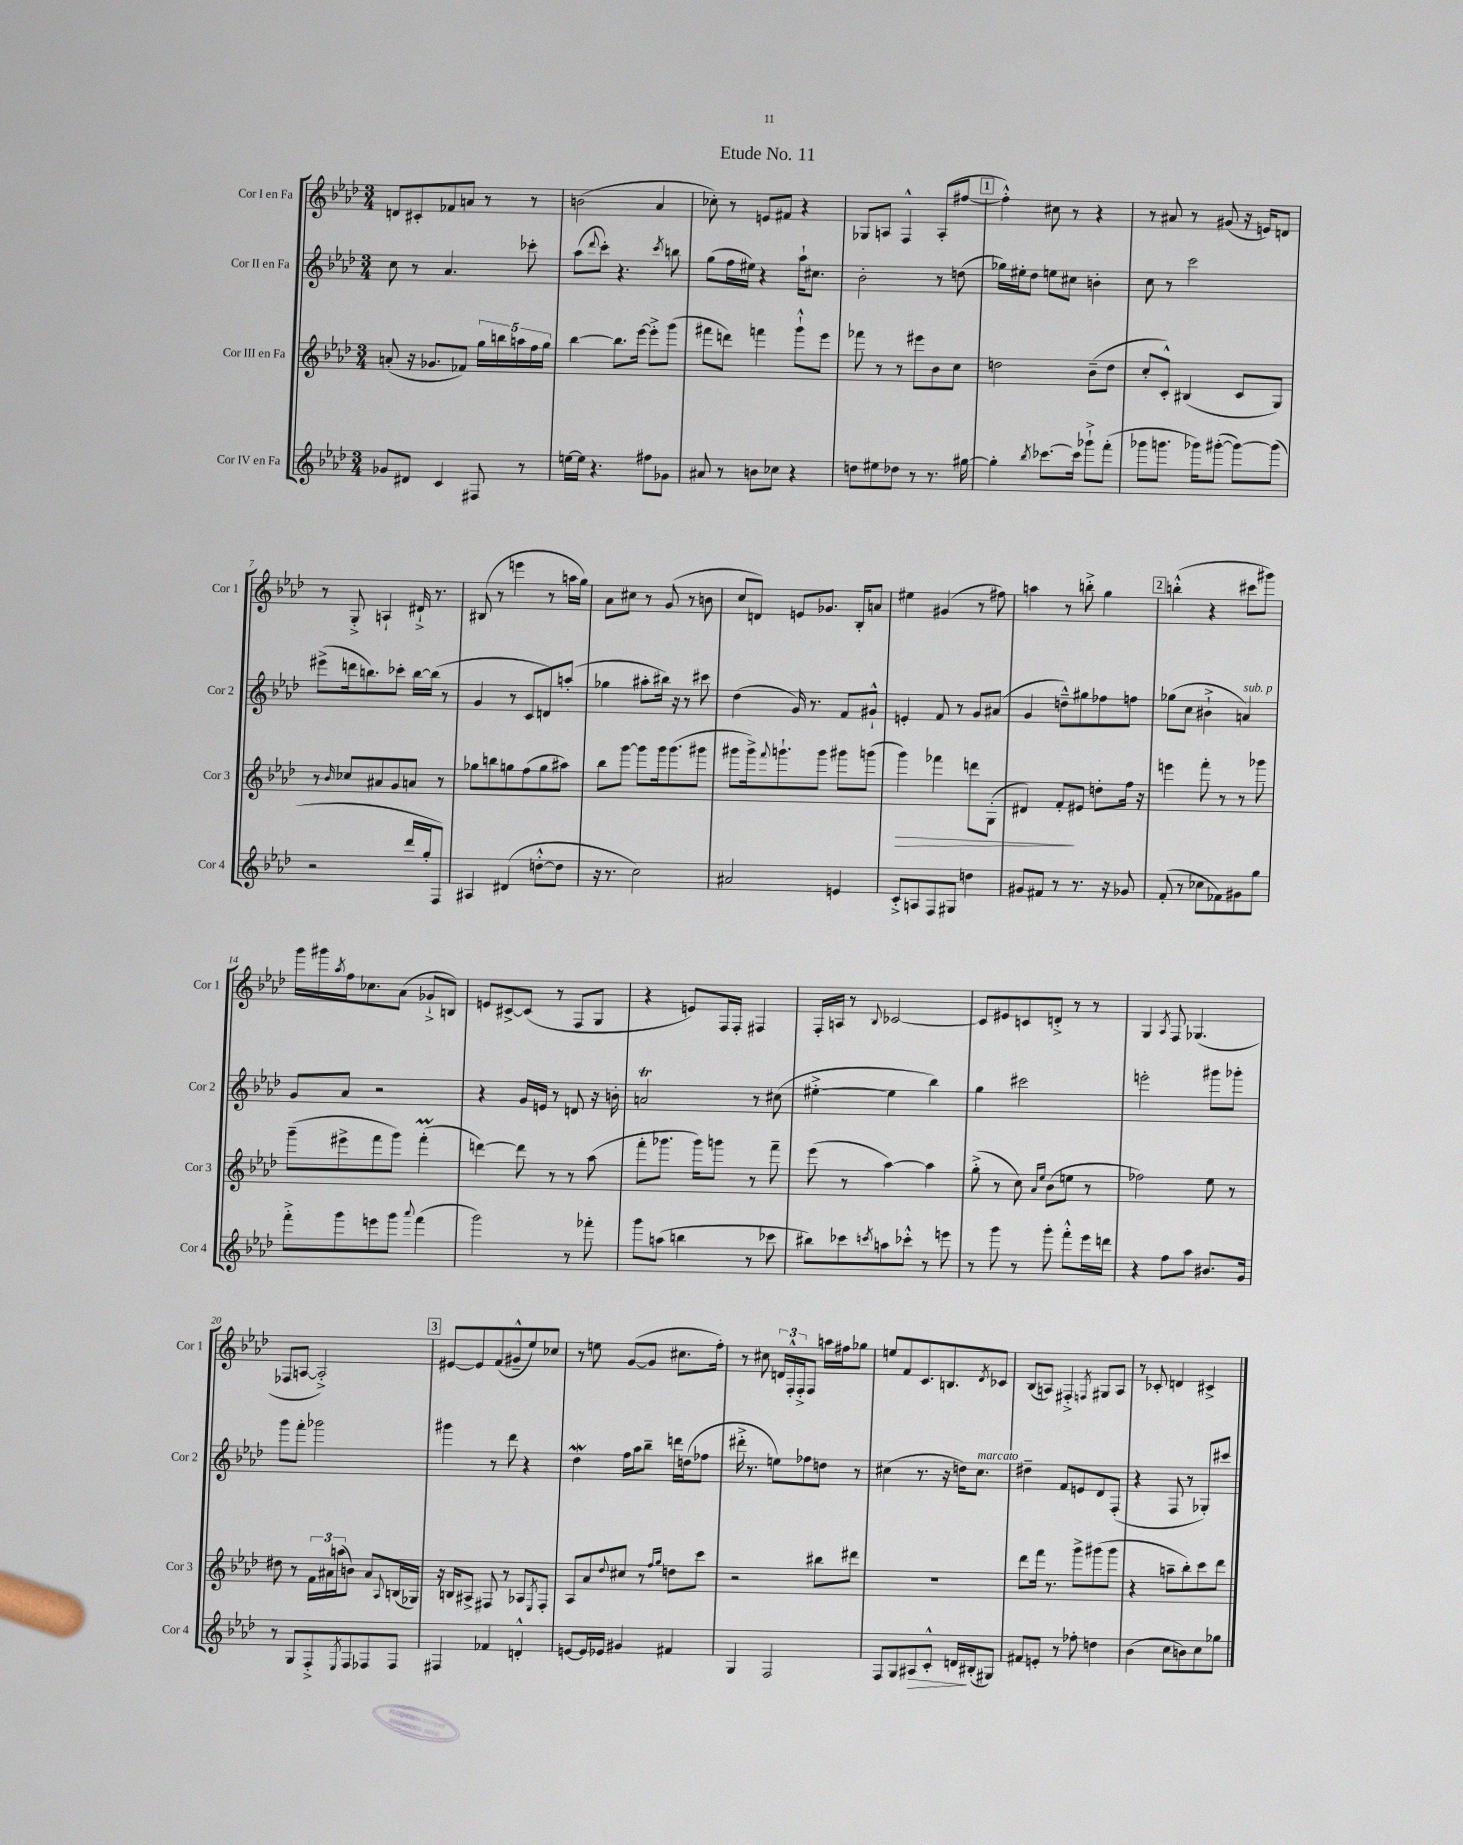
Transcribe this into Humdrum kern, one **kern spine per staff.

**kern	**dynam	**kern	**dynam	**kern	**kern
*part4	*part4	*part3	*part3	*part2	*part1
*staff4	*staff4	*staff3	*staff3	*staff2	*staff1
*I"Cor IV en Fa	*	*I"Cor III en Fa	*	*I"Cor II en Fa	*I"Cor I en Fa
*I'Cor 4	*	*I'Cor 3	*	*I'Cor 2	*I'Cor 1
*clefG2	*	*clefG2	*	*clefG2	*clefG2
*k[b-e-a-d-]	*	*k[b-e-a-d-]	*	*k[b-e-a-d-]	*k[b-e-a-d-]
*M3/4	*	*M3/4	*	*M3/4	*M3/4
=1	=1	=1	=1	=1	=1
8g-X/L	.	(8an'/	.	8cc\	8dn/L
8d#X/J	.	16r	.	8r	8c#X'/
.	.	8.g-X/L	.	.	.
4c/	.	.	.	4.a-/	8f-X/
.	.	8f-X/J)	.	.	8an/J
8F#X/	.	20gg\LL	.	.	8r
.	.	20bbn\	.	.	.
.	.	20aan\	.	.	.
8r	.	.	.	8ccc-X'\	8r
.	.	20ff\	.	.	.
.	.	20gg\JJ	.	.	.
=2	=2	=2	=2	=2	=2
[16een\LL	.	[4bb-\	.	(8aa-\L	(2bn\
16ee\JJ]	.	.	.	.	.
.	.	.	.	8qqddd-/	.
4.r	.	.	.	8ccc'\J)	.
.	.	8.bb-\L]	.	4.r	.
.	.	[16eee-\Jk	.	.	.
8ff#X\L	.	8eee-'^\L]	.	.	4a-/
.	.	.	.	8qccc/	.
8g-X\J	.	(8ggg\J	.	8bbn\	.
=3	=3	=3	=3	=3	=3
8a#X/	.	8fff#X\L	.	(8gg\L	8cc-X'\)
8r	.	8dddn\J)	.	16ff\L	8r
.	.	.	.	16ee#X\JJ)	.
8bn\L	.	4fffn\	.	4r	8en/L
8cc-X\J	.	.	.	.	8f#X/J
4r	.	8ggg`^^\L	.	16aa-`\KL	4r
.	.	.	.	8.cc#X\J	.
.	.	8eee-\J	.	.	.
=4	=4	=4	=4	=4	=4
8ddn\L	.	8fff-X\	.	2b-'\	8G-X/L
8ee#X\	.	8r	.	.	8An/J
8dd-X\J	.	8r	.	.	4F^^/
8r	.	8eee#X\L	.	.	.
8.r	.	8b-\	.	8r	(8A'/L
.	.	8cc\J	.	(8ddn\	[8ff#X/J
[16gg#X\	.	.	.	.	.
!!LO:REH:place=s1:t=1
=5	=5	=5	=5	=5	=5
4gg#'\]	.	2ddn\	.	16gg-X\LL)	4ff#'^^\])
.	.	.	.	16ee#X'\J	.
.	.	.	.	8dd-\J	.
8qbb-/	.	.	.	.	.
[8.ccc-X\L	.	.	.	8een\L	8cc#X\
.	.	.	.	8cc#X\J	8r
16ccc-\Jk]	.	.	.	.	.
8ggg-X`^\L	.	(8b-~\L	.	4bn'\	4r
(8fff'\J	.	8dd\J	.	.	.
=6	=6	=6	=6	=6	=6
8ggg-X\L	.	8cc'/L	.	8cc\	8r
8.gggn\J	.	8c'^^/J)	.	8r	8a#X/
.	.	(4B#X/	.	2ccc\	8r
16ggg-X\KL)	.	.	.	.	.
([8ggg#X'\J	.	.	.	.	(8g#X/
8ggg#\L_)	.	8c/L	.	.	16r
.	.	.	.	.	16en/KL)
(8ggg#\J]	.	8G/J)	.	.	8dn/J
!!LO:LB:g=z
=7	=7	=7	=7	=7	=7
2r	.	8r	.	(8eee#X^\L	8r
.	.	16qqb-/	.	.	.
.	.	8cc-X/L	.	16dddn\k	8G'^/
.	.	.	.	8.bbn\)	.
.	.	8a#X/	.	.	4An`/
.	.	8g/	.	8ccc-X'\J	.
16ddd-/LL	.	8an/J	.	[16bb\LL	16d#X`^/
16gg'/J	.	.	.	(16bb\JJ]	8.r
8F/J)	.	8r	.	8r	.
=8	=8	=8	=8	=8	=8
4A#X/	.	8gg-X\L	.	4g/	(8B#X/
.	.	8bbn\	.	.	8r
(4d#X/	.	8ggn\	.	8r	4eeen\
.	.	(8ff\	.	8c/L	.
[8ddn'^^\L	.	8gg\	.	8dn/)	8r
8dd\J]	.	8aa#X\J)	.	(8aan'/J	16aan\LL
.	.	.	.	.	16gg\JJ)
=9	=9	=9	=9	=9	=9
16r	.	8bb-\L	.	4gg-X\	8a-\L
8.r	.	.	.	.	.
.	.	[8ggg\J	.	.	8cc#X\J
2cc\)	.	8ggg\L]	.	8aa#X'\L	8r
.	.	16ggg\k	.	16bb#X\Jk)	(8g/
.	.	(8.ggg\	.	16r	.
.	.	.	.	8r	8r
.	.	8ggg#X\J	.	8ccc#X\	8bn\
=10	=10	=10	=10	=10	=10
2a#X/	.	8ggg#X\L	.	(4dd-\	8cc/L
.	.	16ggg#^\k)	.	.	8dn/J)
.	.	8qqfff/	.	.	.
.	.	8.gggn`\	.	.	.
.	.	.	.	16g/)	8en/L
.	.	.	.	8.r	.
.	.	8ggg\J	.	.	8.g-X/J
4en/	.	8ggg#X\L	.	8f/L	.
.	.	.	.	.	16B-'/KL
.	.	(8gggn\J	.	8g#X`^^/J	8an/J
=11	=11	=11	=11	=11	=11
!	!	!	!LO:HP:b	!	!
8c'^/L	.	4ggg\)	>	4en'/	4ee#X\
8An/	.	.	.	.	.
8F/	.	4fff-X\	.	8f/	(4g#X/
8G#X/J	.	.	.	8r	.
4ddn\	.	8dddn\L	.	8g/L	8r
.	.	(8G'\J	.	(8a#X/J	8ff#X\)
=12	=12	=12	=12	=12	=12
8g#X/L	.	4d#X/)	.	4g/	4aan\
8f#X/J	.	.	.	.	.
8r	.	8f'/L	.	8ddn~^^\L)	8r
8.r	.	8e#X/J	]	8gg#X\	8bbn'^\
.	.	8ddn'\L	.	8ff-X\	4gg\
16r	.	.	.	.	.
8g-X/	.	16ff\Jk	.	8ffn\J	.
.	.	16r	.	.	.
!!LO:REH:place=s1:t=2
=13	=13	=13	=13	=13	=13
(8f'/	.	4eeen\	.	(8gg-X\L	(4bbn'^^\
8r	.	.	.	8cc\J	.
8cc-X\L	.	8fff'\	.	4b#X`^\	4r
8f-X\)	.	8r	.	.	.
!	!	!	!	!LO:TX:a:i:t=sub. p	!
8g#X\	.	8r	.	4an/)	8ccc#X\L
8gg\J	.	8ggg-X\	.	.	8ggg#X\J)
!!LO:LB:g=z
=14	=14	=14	=14	=14	=14
8fff'^\L	.	(8ggg~\L	.	8g/L	16ggg\LL
.	.	.	.	.	16ggg#X\
.	.	.	.	.	8qaa-/
8ggg\	.	8eee#X^\	.	8a-/J	16ff\J
.	.	.	.	.	8.cc-X\
8eeen\	.	8fff\	.	2r	.
8ggg\J	.	8ggg\J)	.	.	(8a-\J
8qqaaa-/	.	.	.	.	.
(4fff\	.	(4fffM'\	.	.	8g-X`^/L
.	.	.	.	.	8Bn/J)
=15	=15	=15	=15	=15	=15
2ggg\)	.	[4dddn\)	.	4r	8en/L
.	.	.	.	.	[8c#X^/
.	.	8ddd\]	.	16g/LL	(8c#/J]
.	.	.	.	16en/JJ	.
.	.	8r	.	8r	8r
8r	.	8r	.	8dn/	8F/L
8fff-X'\	.	(8aa-\	.	16r	8G/J
.	.	.	.	16bn'\	.
=16	=16	=16	=16	=16	=16
8ggg\L	.	8fff'\L	.	2ant/	4r
(8aan\J	.	8.ggg-X\J	.	.	.
4bbn\	.	.	.	.	8en/L)
.	.	16ggg-\KL)	.	.	.
.	.	8gggn\J	.	.	16F/L
.	.	.	.	.	16F'/JJ
8r	.	8r	.	8r	4F#X/
8ccc-X\	.	8fff~\	.	(8cc#X\	.
=17	=17	=17	=17	=17	=17
8bb#X\L)	.	(8eee-\	.	[4ee#X'^\	16F'/LL
.	.	.	.	.	16An/JJ
8ccc-X\	.	8r	.	.	8r
8qcccn/	.	.	.	.	8qqB-/
8aan\	.	[4aa-\)	.	4ee#\]	[2c-X/
8ccc-X'^^\J	.	.	.	.	.
8r	.	4aa-\]	.	4bb-\)	.
8eeen\	.	.	.	.	.
=18	=18	=18	=18	=18	=18
8r	.	(8gg'^\	.	4gg\	8c-/L]
8ggg\	.	8r	.	.	8e#X/
8r	.	8cc\)	.	2ccc#X\	8cn/
.	.	16qqa-/LL	.	.	.
.	.	16qqee-/JJ	.	.	.
8ggg'\	.	(8b-\L	.	.	8dn'^/J
8fff'^^\L	.	8een\J	.	.	8r
16eee-\L	.	8r	.	.	8r
16dddn\JJ	.	.	.	.	.
=19	=19	=19	=19	=19	=19
4r	.	2ff-X\)	.	2eeen'\	4G/
.	.	.	.	.	8qA-/
8ff\L	.	.	.	.	8F/
8aa-\J	.	.	.	.	(4.G-X/
8.b#X/L	.	8ee-\	.	8ggg#X\L	.
.	.	8r	.	8ggg-X'\J	.
16g/Jk	.	.	.	.	.
!!LO:LB:g=z
=20	=20	=20	=20	=20	=20
8r	.	8dd#X\	.	8ggg\L	8F-X/L
8G/L	.	8r	.	8fff'\J	[8An/J
8F'^/	.	24f\LL	.	2ggg-X\	2A'^/])
.	.	24a#X\	.	.	.
.	.	(24aan\J	.	.	.
8qE-/	.	.	.	.	.
8F/	.	8bn\J)	.	.	.
8F-X/	.	8a#/L	.	.	.
.	.	8qqA-/	.	.	.
8F-/J	.	(16Bn/L	.	.	.
.	.	16G-X/JJ)	.	.	.
!!LO:REH:place=s1:t=3
=21	=21	=21	=21	=21	=21
4F#X/	.	16r	.	4ggg#X\	[8e#X/L
.	.	16Bn/KL	.	.	.
.	.	8A#X^/J	.	.	8e#/]
4f-X/	.	8F#X/	.	8r	(8f/
.	.	8r	.	8ddd-\	8g#X~^^/
4dn'^^/	.	8A-X/L	.	4r	8ee-/)
.	.	8qE-/	.	.	.
.	.	8F#'/J	.	.	8cc-X/J
=22	=22	=22	=22	=22	=22
[8en/L	.	8A-/L	.	4dd-w\	8r
16e/L]	.	8a-/	.	.	8een\
16e-X/JJ	.	.	.	.	.
.	.	8qqdd-/	.	.	.
4g#X/	.	8cc#X/J	.	16ff\LL	([8g/L
.	.	.	.	16aa-\J	.
.	.	8r	.	8bb-~\J	8g/J]
.	.	16qqff/LL	.	.	.
.	.	16qqgg/JJ	.	.	.
4f#X/	.	8ddn\L	.	16dddn\LL	8.cc#X\L
.	.	.	.	(16ddn\J	.
.	.	8ccc\J	.	8ff-X\J	.
.	.	.	.	.	16ff'\Jk)
=23	=23	=23	=23	=23	=23
4G/	.	2r	.	16ddd#X'^\	8r
.	.	.	.	8.r	.
.	.	.	.	.	8cc#X\
2F/	.	.	.	8een\L)	24dn/LL
.	.	.	.	.	24F'^^/
.	.	.	.	.	24F'^/J
.	.	.	.	8ff-X\	8F/J
.	.	8bb#X\L	.	8ddn\J	16aan\LL
.	.	.	.	.	16ff#X\J
.	.	8ddd#X\J	.	8r	8gg-X\J
=24	=24	=24	=24	=24	=24
8F/L	.	2.r	.	(4cc#X\	8een/L
8G/	.	.	.	.	8f/
!	!LO:HP:b	!	!	!	!
8A#X/	>	.	.	8.r	8.c/
8c'^^/J	.	.	.	.	.
.	.	.	.	16r	8.Bn/
16dn/LL	.	.	.	16ddn\KL)	.
!	!	!	!	!LO:TX:a:i:t=marcato	!
(16B#X'/J	]	.	.	8.cc#\J	.
.	.	.	.	.	8qd-/
8G#X/J)	.	.	.	.	8c-X/J
=25	=25	=25	=25	=25	=25
8f#X/L	.	8ddd-\L	.	4dd#X~\	(8B-/L
8en'/J	.	16fff\Jk	.	.	8An/J)
.	.	8.r	.	.	.
8r	.	.	.	8f/L	4F#X'^/
8ff-X'\	.	8ggg^\L	.	8en/	.
.	.	.	.	.	8qFn/
4ddn\	.	(8ggg#X\	.	8d-/	8G#X/L
.	.	8ggg#\J	.	(8F'/J	8A/J
=26	=26	=26	=26	=26	=26
(4b-\	.	4r	.	4r	8r
.	.	.	.	.	8c-X'/
8cc\L	.	8aan~\L	.	8F/	4dn/
8bn\)	.	8bb-'\)	.	8r	.
8cc\	.	8ccc\	.	8G-X'/L)	4c#X^/
8gg-X\J	.	8ddd-\J	.	8ccc#X/J	.
==	==	==	==	==	==
*-	*-	*-	*-	*-	*-
